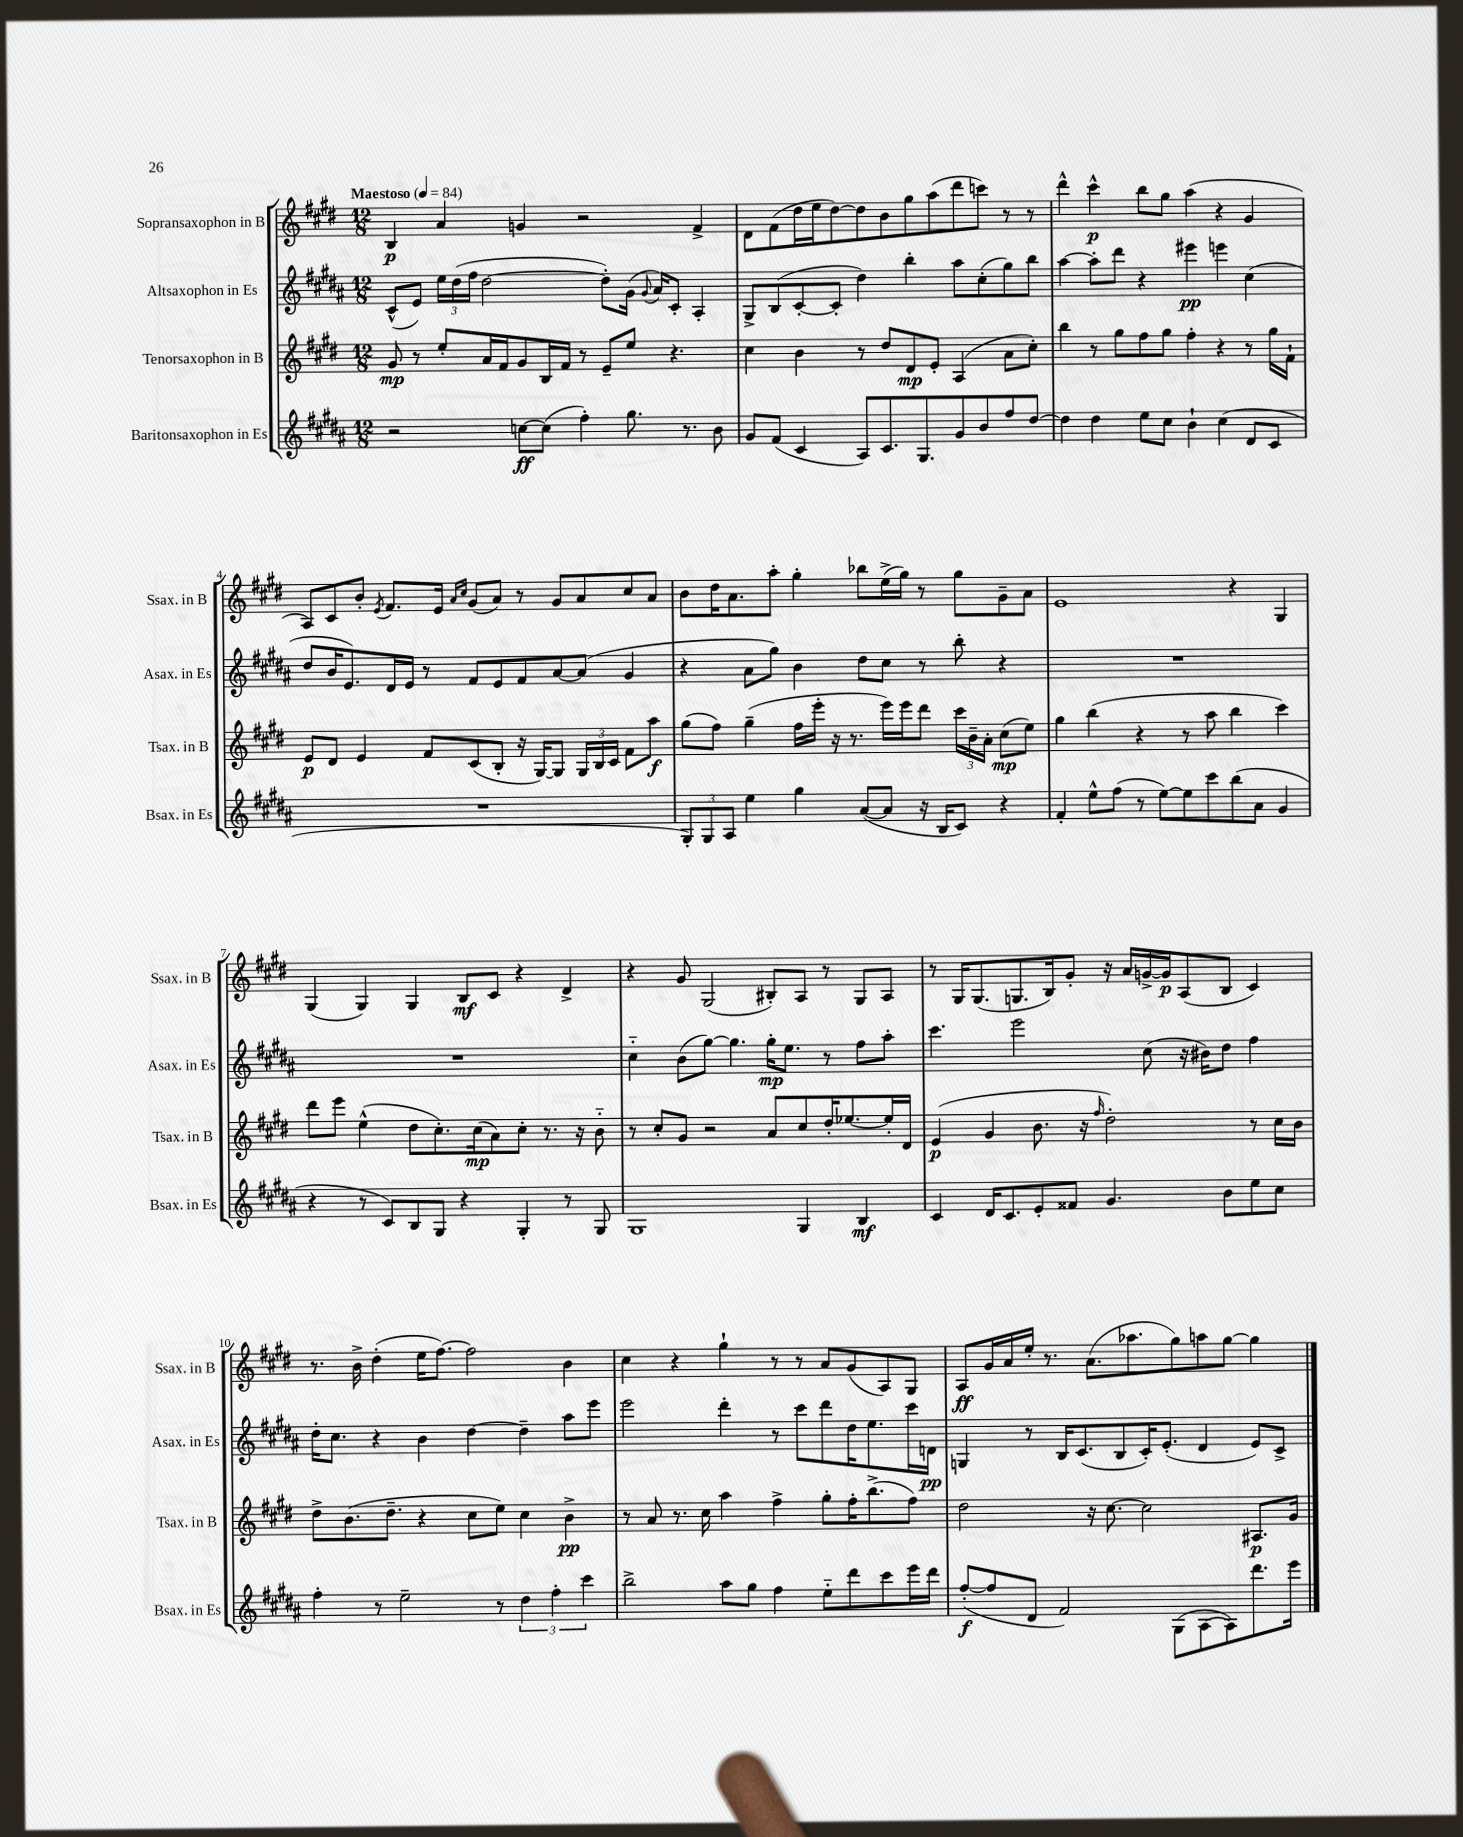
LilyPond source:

<<
\new StaffGroup <<
\new Staff = "s0" \with { instrumentName = "Sopransaxophon in B" shortInstrumentName = "Ssax. in B" } {
    \clef treble \key e \major \numericTimeSignature \time 12/8 \tempo "Maestoso" 4 = 84
    \autoBeamOff b4\p a'4 g'4 r2 fis'4-> |
    dis'8[ fis'8( dis''16 e''16 dis''8~) dis''8 b'8 gis''8 a''8( dis'''8 c'''8]) r8 r8 |
    dis'''4-^ cis'''4-^\p b''8[ gis''8] a''4( r4 gis'4 |
    a8[) cis'8 b'8]-. \acciaccatura { e'8 } fis'8.[ e'16] \grace { a'16[ cis''16] } gis'8[( a'8]) r8 gis'8[ a'8 cis''8 a'8] |
    b'8[ dis''16 a'8. a''8]-. gis''4-. bes''8[ e''16->( gis''16]) r8 gis''8[ gis'8-- a'8] |
    e'1 r4 gis4 |
    gis4( gis4) gis4 b8[\mf cis'8] r4 dis'4-> |
    r4 gis'8 gis2( bis8[-.) a8] r8 gis8[ a8] |
    r8 gis16[ gis8.( g8. b16) gis'8]-. r16 a'16[ g'16~-> g'16\p a8( b8] cis'4) |
    r8. b'16-> dis''4-.( e''16[ fis''8.]~) fis''2 b'4 |
    cis''4 r4 gis''4-! r8 r8 a'8[ gis'8( a8) gis8] |
    a8[\ff gis'16 a'16 e''16]-. r8. a'8.[( aes''8. gis''8) a''8 gis''8]~ gis''4 \bar "|." |
}
\new Staff = "s1" \with { instrumentName = "Altsaxophon in Es" shortInstrumentName = "Asax. in Es" } {
    \clef treble \key b \major \numericTimeSignature \time 12/8
    \autoBeamOff cis'8[-^( e'8]) \tuplet 3/2 { e''16[ dis''16( fis''16] } dis''2~ dis''8[-.) gis'16]( \appoggiatura { gis'8 } ais'16[) cis'8]-. ais4-. |
    gis8[-> b8( cis'8~-. cis'8]-. dis''4) b''4-. ais''8[ cis''8-.( gis''8) b''8] |
    ais''4~ ais''8[-. dis'''8] r4 eis'''4\pp e'''4 cis''4( |
    dis''8[ b'16 e'8.) dis'16 e'16] r8 fis'8[ e'8 fis'8 ais'8~ ais'8]( gis'4 |
    r4 ais'8[ gis''8]) b'4 dis''8[ cis''8] r8 b''8-. r4 |
    R1. |
    R1. |
    cis''4-_ b'8[( gis''8]~) gis''4. gis''16[-.\mp e''8.] r8 fis''8[ ais''8]-. |
    cis'''4. e'''2 cis''8( r16 bis'16[) dis''8] fis''4 |
    dis''16[-. cis''8.] r4 b'4 dis''4~ dis''4-- ais''8[ e'''8] |
    e'''2 dis'''4-. r8 cis'''8[ dis'''8 dis''16 e''8. cis'''16 d'16]\pp |
    g4 r8 b16[ cis'8.( b8 cis'16-.) e'8.]-.( dis'4 e'8[) cis'8]-> \bar "|." |
}
\new Staff = "s2" \with { instrumentName = "Tenorsaxophon in B" shortInstrumentName = "Tsax. in B" } {
    \clef treble \key e \major \numericTimeSignature \time 12/8
    \autoBeamOff gis'8\mp r8 e''8[-. a'16 fis'16 gis'8 b16 fis'16] r8 e'8[-- e''8] r4. |
    cis''4 b'4 r8 dis''8[ dis'8\mp e'8]-. a4( a'8[ cis''8]-.) |
    b''4 r8 gis''8[ fis''8 gis''8] fis''4-. r4 r8 gis''16[ fis'16]-! |
    e'8[\p dis'8] e'4 fis'8[ cis'8( b8]-. r16 gis16[~) gis8] \tuplet 3/2 { gis16[ b16 cis'16] } fis'8[ a''8]\f |
    gis''8[( fis''8]) gis''4--( fis''16[ e'''16]-. r16 r8. e'''16[) e'''16 dis'''8] \tuplet 3/2 { cis'''16[ b'16-- a'16]-. } cis''8[\mp( e''8]) |
    gis''4 b''4( r4 r8 a''8 b''4 cis'''4) |
    dis'''8[ e'''8] e''4-^( dis''8[ cis''8.-.) cis''16\mp( a'8) cis''8]-. r8. r16 b'8-_ |
    r8 cis''8[-. gis'8] r2 a'8[ cis''8 dis''16-. ees''8.~ ees''16-. dis'16] |
    e'4\p( gis'4 b'8. r16 \grace { fis''16 } dis''2-.) r8 cis''16[ b'16] |
    dis''8[-> b'8.( dis''8.]-- r4 cis''8[ e''8]) cis''4 b'4->\pp |
    r8 a'8 r8. cis''16 a''4 fis''4-> gis''8[-. fis''16-. b''8.->( fis''8]) |
    dis''2 r16 cis''8.~ cis''2 ais8.[\p gis'16] \bar "|." |
}
\new Staff = "s3" \with { instrumentName = "Baritonsaxophon in Es" shortInstrumentName = "Bsax. in Es" } {
    \clef treble \key b \major \numericTimeSignature \time 12/8
    \autoBeamOff r2 c''8[~\ff c''8]( fis''4-.) gis''8. r8. b'8 |
    gis'8[ fis'8]( cis'4 ais8[) cis'8. gis8. gis'8 b'8 fis''8 dis''8]~ |
    dis''4 dis''4 e''8[ cis''8] b'4-! cis''4( dis'8[ cis'8] |
    R1. |
    \tuplet 3/2 { gis8[-.) gis8 ais8] } e''4 gis''4 ais'8[~( ais'8] r16 b16[ cis'8]) r4 |
    fis'4-. e''8[-^ fis''8]( r8 e''8[~) e''8 cis'''8 b''8( ais'8] gis'4 |
    r4 r8 cis'8[) b8 gis8] r4 gis4-. r8 gis8 |
    gis1 gis4 b4\mf |
    cis'4 dis'16[ cis'8. e'8-. fisis'8] gis'4. b'8[ e''8 cis''8] |
    fis''4-. r8 e''2-- r8 \tuplet 3/2 { dis''4 fis''4-. cis'''4 } |
    b''2-> ais''8[ gis''8] fis''4 e''8[-_ dis'''8 cis'''8 e'''16 dis'''16] |
    fis''8[~-.\f( fis''8 dis'8] fis'2) gis8[( ais8~ ais8) dis'''8. e'''16] \bar "|." |
}
>>
>>
